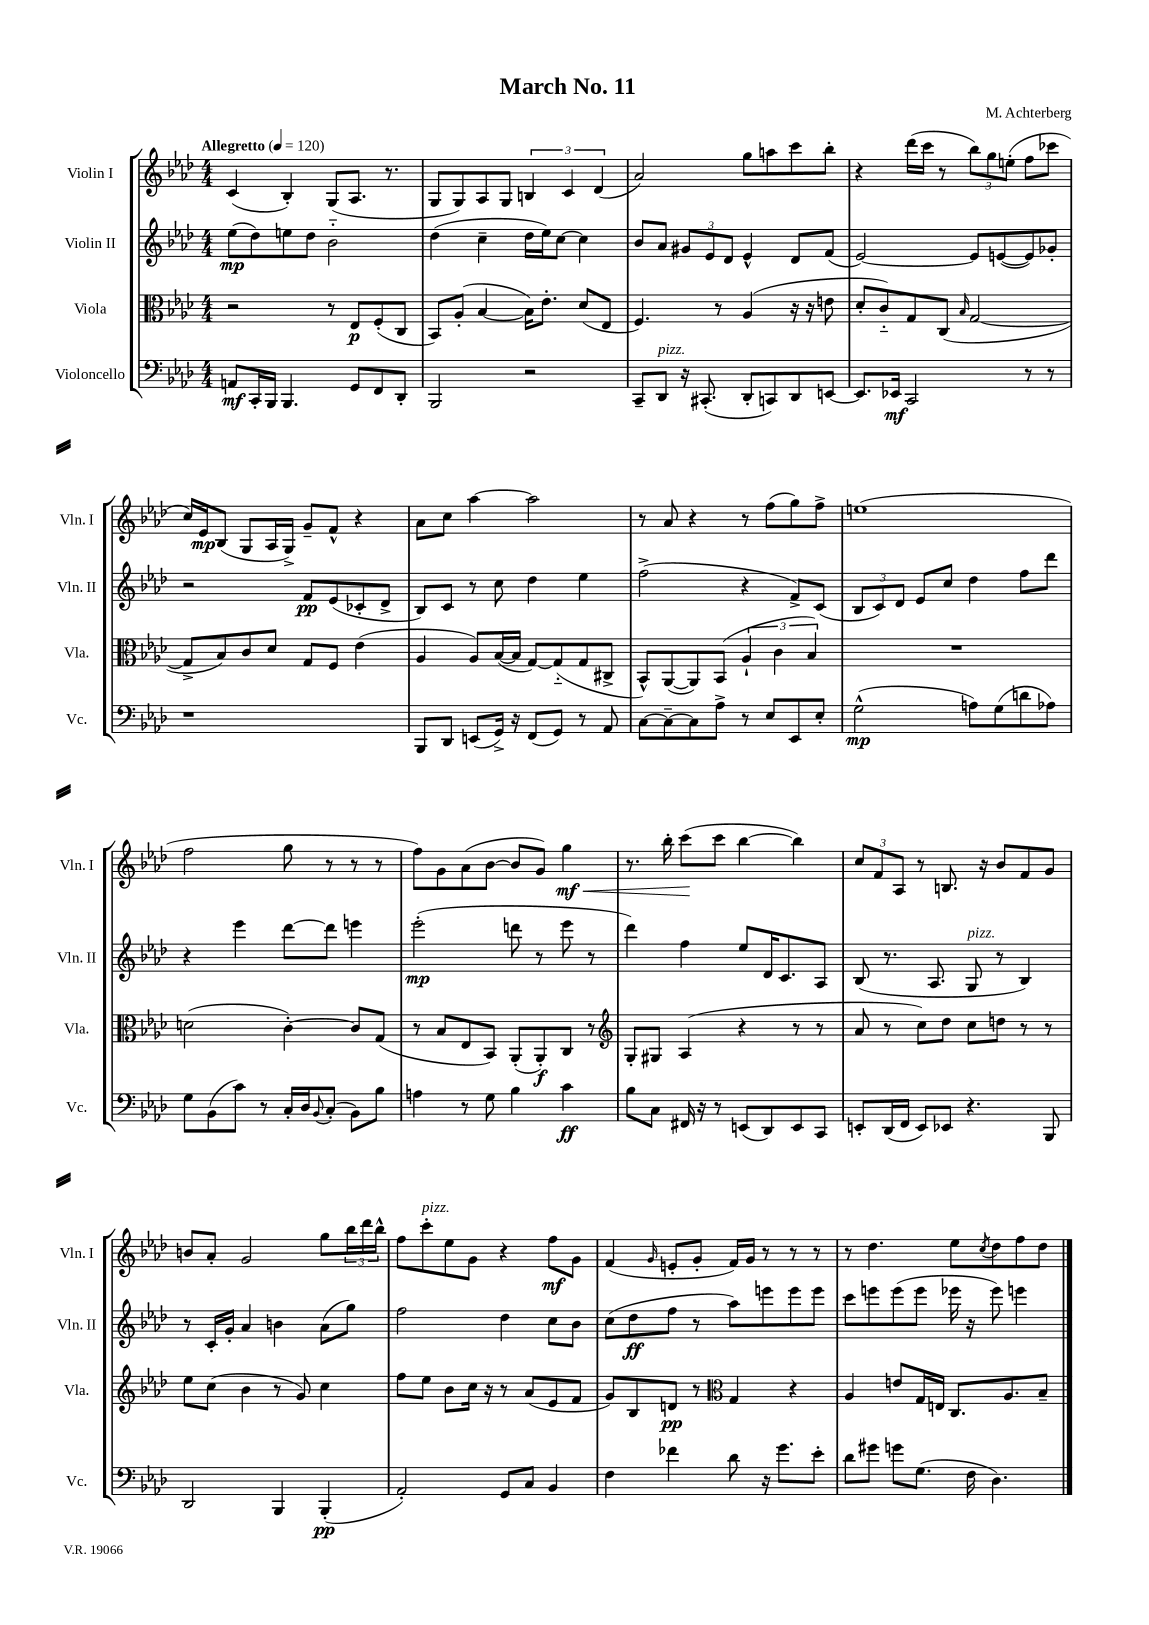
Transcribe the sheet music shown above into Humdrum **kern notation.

**kern	**kern	**kern	**kern
*staff4	*staff3	*staff2	*staff1
*clefF4	*clefC3	*clefG2	*clefG2
*k[b-e-a-d-]	*k[b-e-a-d-]	*k[b-e-a-d-]	*k[b-e-a-d-]
*M4/4	*M4/4	*M4/4	*M4/4
*MM120	*MM120	*MM120	*MM120
8AA	2r	(8ee-	(4c
16CC'	.	8dd-)	.
16BBB-	.	.	.
4.BBB-	.	8ee	4B-')
.	.	8dd-	.
.	8r	2b-'~	(8G
8GG	8E-	.	8.A-
8FF	(8F'	.	.
.	.	.	8.r
8DD-'	8C	.	.
=	=	=	=
2BBB-	8BB-)	(4dd-	8G
.	(8A-'	.	8G)
.	[4B-	4cc~	8A-
.	.	.	8G
2r	16B-])	16dd-	6B
.	8.e-'	16ee-)	.
.	.	[8cc	.
.	.	.	6c
.	(8d-	4cc]	.
.	.	.	(6d-
.	8E-	.	.
=	=	=	=
8CC~	4.F)	8b-	2a-)
8DD-	.	8a-	.
16r	.	12g#	.
(8.CC#'	.	.	.
.	.	12e-	.
.	8r	.	.
.	.	12d-	.
8DD-'	(4A-	4e-^^	8gg
8CC)	.	.	8aa
8DD-	16r	8d-	8ccc
.	16r	.	.
[8EE	8e	(8f	8bb-'
=	=	=	=
8.EE]	8d-'	[2e-)	4r
.	8c'~)	.	.
16EE-	.	.	.
2CC	8G	.	(16ddd-
.	.	.	16ccc
.	(8C	.	8r
.	16qqB-	.	.
.	[2G	8e-]	12bb-)
.	.	.	12gg
.	.	([8e	.
.	.	.	(12ee'
8r	.	8e])	8ff
8r	.	8g-'	8ccc-
=	=	=	=
1r	8G^]	2r	16cc)
.	.	.	16e-
.	8B-)	.	(8B-
.	8c	.	8G
.	8d-	.	16A-
.	.	.	16G^)
.	8G	8f	8g~
.	8F	(8e-	8f^^
.	(4e-	8c-'	4r
.	.	8d-^	.
=	=	=	=
8BBB-	4A-	8B-)	8a-
8DD-	.	8c	8cc
(8EE	8A-)	8r	[4aa-
16GG^)	([16B-	8cc	.
16r	16B-]	.	.
(8FF	[8G)	4dd-	2aa-]
8GG)	(8G'~]	.	.
8r	8G	4ee-	.
8AA-	8C#^	.	.
=	=	=	=
[8C	8BB-^^)	(2ff^	8r
8C~_	([8AA-	.	8a-
8C]	8AA-])	.	4r
8A-^	(8BB-	.	.
8r	6A-`	4r	8r
8E-	.	.	(8ff
.	6c	.	.
8EE-	.	8f^)	8gg)
.	6B-)	.	.
8E-'	.	(8c	8ff^
=	=	=	=
(2G^^	1r	12B-	(1ee
.	.	12c)	.
.	.	12d-	.
.	.	8e-	.
.	.	8cc	.
8A)	.	4dd-	.
(8G	.	.	.
8d	.	8ff	.
8A-)	.	8ddd-	.
=	=	=	=
8G	(2d	4r	2ff
(8BB-	.	.	.
8c)	.	4eee-	.
8r	.	.	.
16C'	[4c')	[8ddd-	8gg
16D-	.	.	.
8qqBB-	.	.	.
(8C'	.	8ddd-]	8r
8BB-)	8c]	4eee	8r
8B-	(8G	.	8r
=	=	=	=
4A	8r	(2eee-'	8ff)
.	8B-	.	8g
8r	8E-	.	(8a-
8G	8BB-)	.	[8b-
4B-	(8AA-'	8ddd	8b-]
.	8AA-')	8r	8g)
4c	8C	8eee-	4gg
.	8r	8r	.
=	=	=	=
*	*clefG2	*	*
8B-	8G'	4ddd-)	8.r
8C	8G#	.	.
.	.	.	16bb-'
16FF#	(4A-	4ff	(8ccc
16r	.	.	.
8r	.	.	8ccc
(8EE	4r	8ee-	[4bb-
8DD-)	.	16d-	.
.	.	8.c	.
8EE	8r	.	4bb-])
8CC	8r	8A-	.
=	=	=	=
8EE'	8a-	(8B-	12cc
.	.	.	12f
(16DD-	8r	8.r	.
.	.	.	12A-
16FF	.	.	.
8EE)	8cc)	.	8r
.	.	8.A-	.
8EE-	8dd-	.	8.B
4.r	8cc	8G	.
.	.	.	16r
.	8dd	8r	8b-
.	8r	4B-)	8f
8BBB-	8r	.	8g
=	=	=	=
2DD-	8ee-	8r	8b
.	(8cc	16c'	8a-'
.	.	16g'	.
.	4b-	4a-	2g
4BBB-	8r	4b	.
.	8g)	.	.
(4BBB-'	4cc	(8a-	8gg
.	.	8gg)	24bb-
.	.	.	24ddd-
.	.	.	24bb-^^
=	=	=	=
2AA-')	8ff	2ff	8ff
.	8ee-	.	8ccc'
.	8b-	.	8ee-
.	16cc	.	8g
.	16r	.	.
8GG	8r	4dd-	4r
8C	(8a-	.	.
4BB-	8e-	8cc	8ff
.	8f	8b-	8g
=	=	=	=
4F	8g)	(8cc	(4f
.	8B-	8dd-	.
.	.	.	16qqg
4f-	8d	8ff	8e'
.	8r	8r	8g'
*	*clefC3	*	*
8d-	4G	8aa-)	16f)
.	.	.	16g
16r	.	8eee	8r
8.g	.	.	.
.	4r	8eee	8r
8e-'	.	8eee	8r
=	=	=	=
8d-	4A-	8ccc	8r
8g#	.	8eee	4.dd-
8g	8e	(8eee	.
(8.G	16G	8eee	.
.	16E	.	.
.	8.C	16eee-	8ee-
16F	.	16r	.
.	.	.	8qcc
4.D-)	.	8eee-)	8dd-
.	8.A-	.	.
.	.	4eee	8ff
.	8B-~	.	8dd-
==	==	==	==
*-	*-	*-	*-
